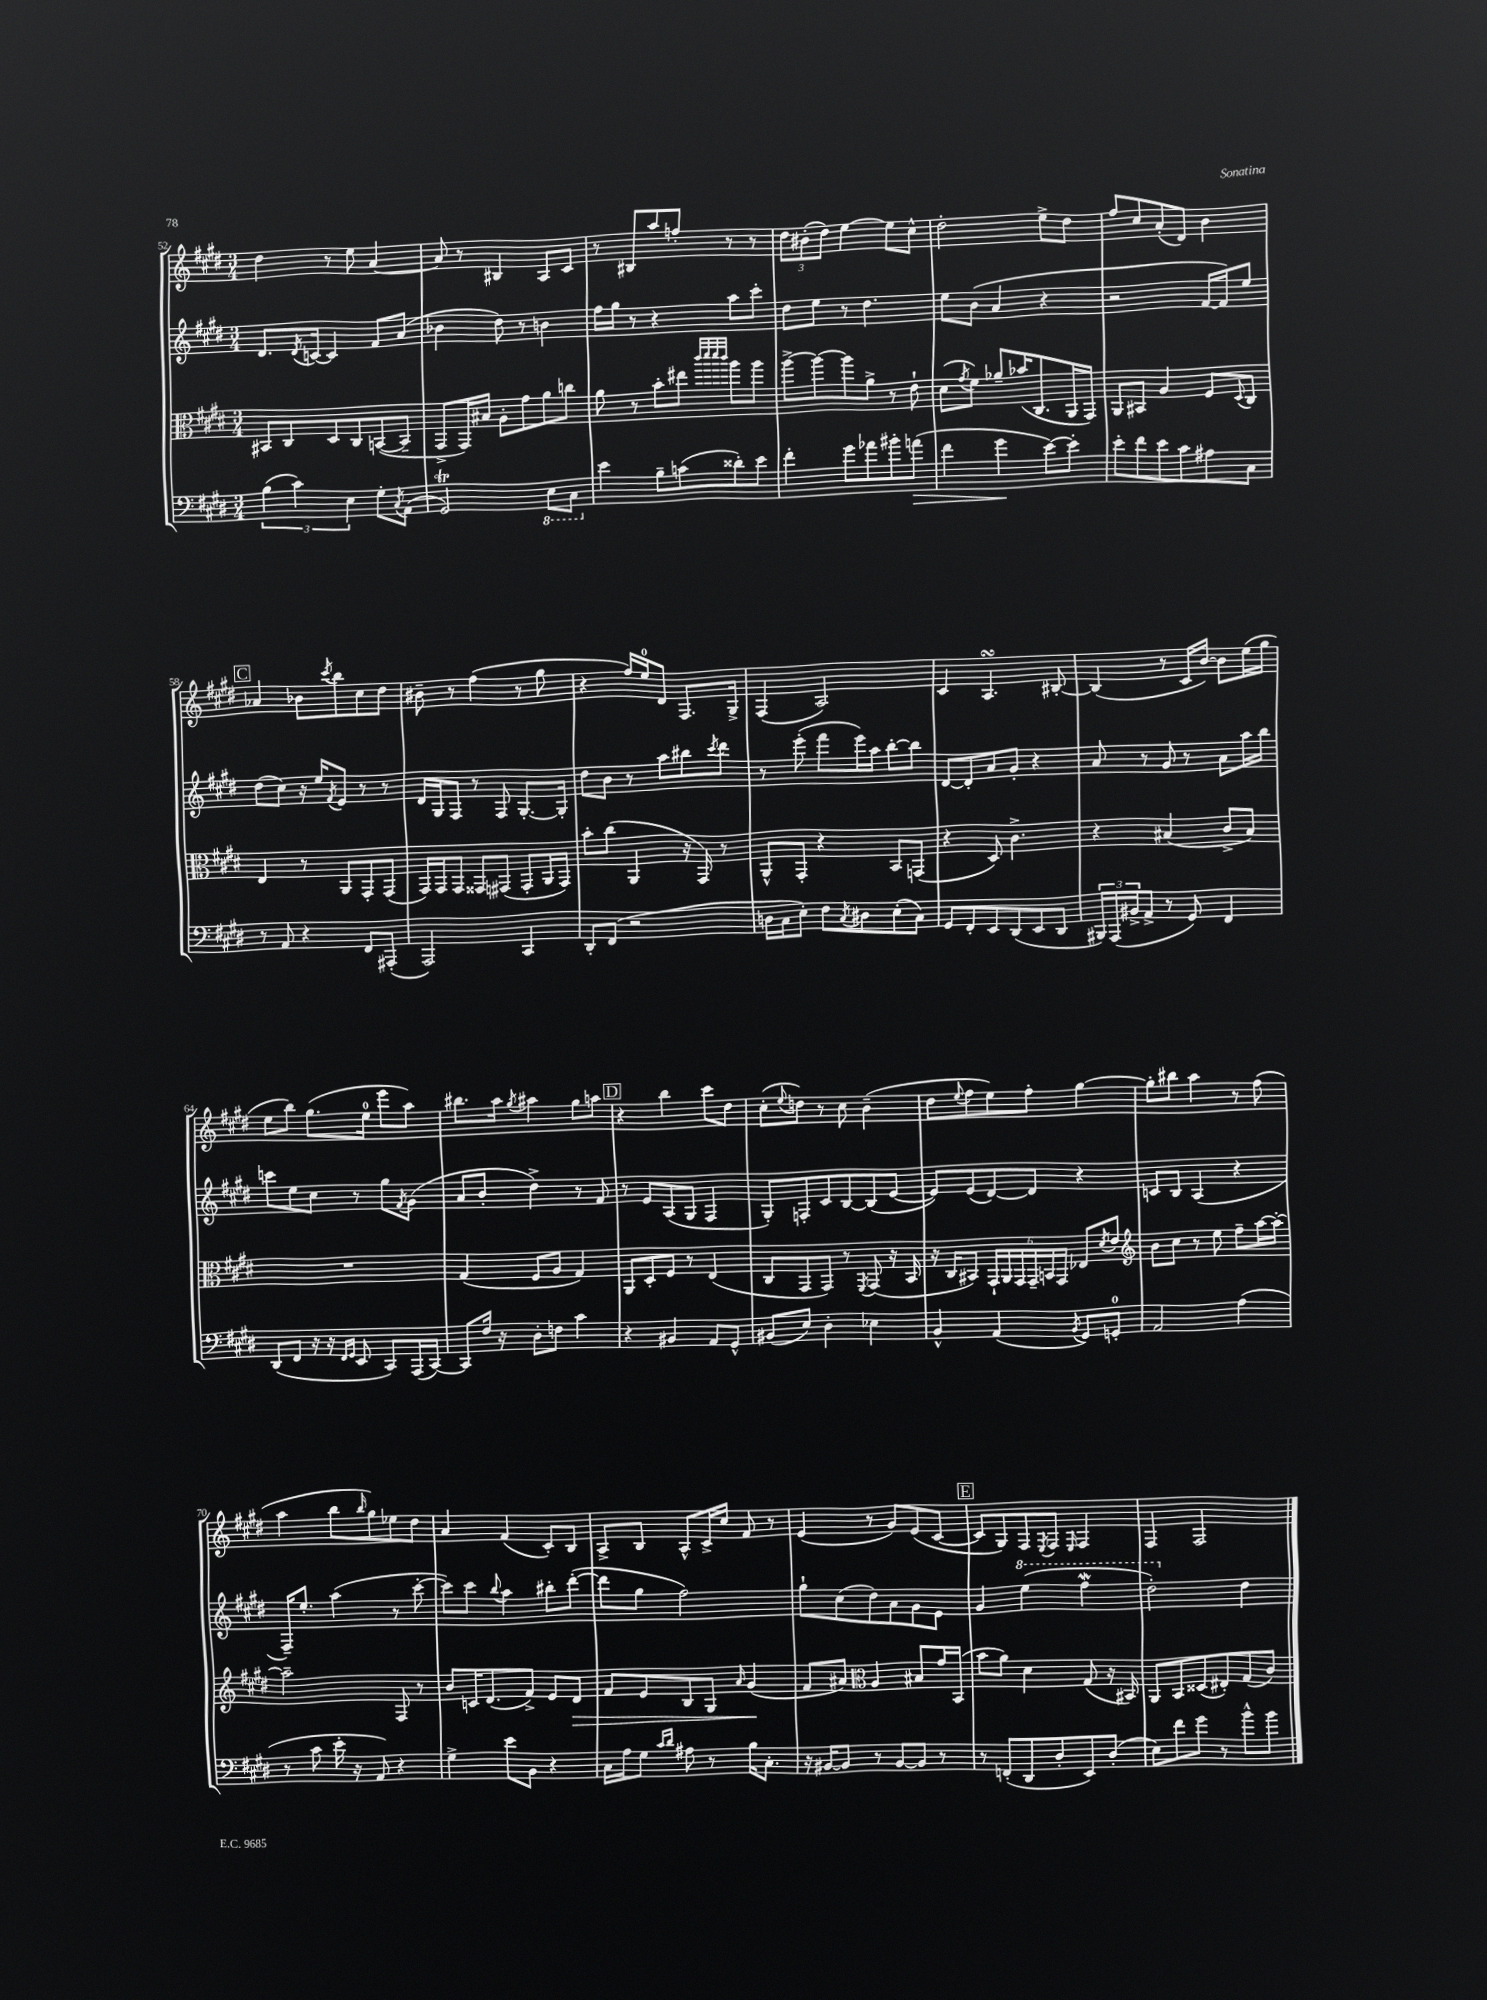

**kern	**kern	**kern	**kern
*staff4	*staff3	*staff2	*staff1
*clefF4	*clefC3	*clefG2	*clefG2
*k[f#c#g#d#]	*k[f#c#g#d#]	*k[f#c#g#d#]	*k[f#c#g#d#]
*M3/4	*M3/4	*M3/4	*M3/4
(6B	8BB#	8.d#	4dd#
.	8C#	.	.
6c#)	.	.	.
.	.	8qd#	.
.	.	[16c	.
.	8D#	4c]	8r
6E	.	.	.
.	8C#	.	8ee
8G#'	([8BB	8f#	[4a
8qC#	.	.	.
(8AA	8BB~]	(8a	.
=	=	=	=
2GG#)	8GG#^	4b-	8a]
.	16GG#)	.	8r
.	16B#	.	.
.	8A'	8dd#)	4B#
.	8g#	8r	.
8EE	8a	4b	8A
8CC#	8cc	.	8c#
=	=	=	=
4e	8a	16ff#	8r
.	.	16gg#	.
.	8r	8r	8B#
8B~	8b'	4r	8aa
(8c	8ee#	.	8ff'
.	32qqccc#	.	.
.	32qqddd#	.	.
.	32qqddd#	.	.
.	32qqccc#	.	.
8d##')	8aa	8aa	8r
8e	8aa	8ccc#'	8r
=	=	=	=
4f#'	[8aa^	8dd#	12dd#
.	.	.	(12b#'
.	8aa_	8ee	.
.	.	.	12dd#)
8g#	8aa]	8r	[4ee
8a-	8a^	4.dd#	.
8b#'	8r	.	8ee]
(8a	8e`	.	8cc#^^
=	=	=	=
4f#	(8d#	8ee	2dd#'
.	8qg#	.	.
.	8f#)	(8b	.
4g#	8a-~	4a	.
.	(16b-	.	.
.	8.C#	.	.
[8e)	.	4r	8ee^
8e']	16AA	.	8dd#
.	16GG#)	.	.
=	=	=	=
8e'	8AA	2r	8ff#
8f#	8BB#	.	8cc#
8e	4A	.	(8a'
8c#	.	.	8d#)
8A#	8F#	[16f#	4b
.	.	16f#])	.
.	8qqD#	.	.
8C#	8C#	8ee	.
=	=	=	=
8r	4E	(8dd#	4a-
8AA	.	8cc#)	.
4r	8r	16r	8b-
.	.	16ee	.
.	.	8qf#	8qccc#
.	8AA	8e	8bb
8FF#	8GG#'	8r	8cc#
(8AAA#'	(8GG#	8r	8dd#
=	=	=	=
2AAA)	16GG#)	16d#	8b#~
.	16GG#	16G#	.
.	8GG#	8F#	8r
.	8GG##	8r	(4ff#
.	(8GG#	8F#	.
4CC#	8GG#'	[8.G#'	8r
.	16AA	.	8gg#
.	16GG#)	16G#']	.
=	=	=	=
8DD#'	8b'	8dd#	4r
(8FF#	(8cc#	8b	.
2r	4AA	8r	16ff#)
.	.	.	16ee
.	.	8aa	8d#
.	16r	8bb#	8.F#
.	16GG#)	.	.
.	.	8qccc#	.
.	8r	8ddd#	.
.	.	.	16G#^
=	=	=	=
16D	8AA^^	8r	(4F#
16C#	.	.	.
8E')	8GG#'	(8eee'	.
8F#	4r	8fff#	2A)
8qC#	.	.	.
8D#	.	16eee)	.
.	.	16aa	.
(8E'	8BB	[8bb'	.
8C#)	(8GG	8bb]	.
=	=	=	=
8GG#	4r	[8d#	4c#
8FF#'	.	8d#']	.
8EE	8D#)	8a	4.A
(8DD#	4.c#^	8g#'	.
8EE	.	4r	.
8DD#	.	.	[8B#'
=	=	=	=
24BBB#)	4r	8a	(4B#]
(24AAA	.	.	.
24BB#^	.	.	.
8AA^	.	8r	.
8r	(4B#	8g#	8r
8GG#)	.	8r	16c#
.	.	.	[16b)
4FF#	8c#^	8a	8b]
.	8B#)	16aa	(16ee
.	.	16bb	16gg#
=	=	=	=
(8DD#	2.r	8ccc	8ee
8FF#	.	8ee	8bb)
16r	.	8cc#	(8.gg#
16r	.	.	.
16qqFF#	.	.	.
16qqGG#	.	.	.
8EE	.	8r	.
.	.	.	16ee
8CC#)	.	8gg#	8eee
.	.	8qf#	.
(16AAA	.	(8g#	8aa)
[16CC#)	.	.	.
=	=	=	=
8CC#]	(4G#	8a	8.bb#
16F#	.	8b'	.
16r	.	.	16aa
.	.	.	8qgg#
8D#'	8F#	4dd#^)	4aa#
8F	8A	.	.
4c#	4G#)	8r	8gg#
.	.	8f#	8aa
=	=	=	=
4r	8AA	8r	4r
.	8D#'	8e	.
4BB#	8F#	(8A	4bb
.	8r	8G#	.
8AA	(4E	4F#	8ccc#
8GG#^^	.	.	8dd#
=	=	=	=
(8BB#	8C#	8G#')	(8cc#'
.	.	.	8qqee
8E)	8GG#	8F'	8dd)
4D#'	8GG#)	8c#	8r
.	8r	[8B	8cc#
.	8qFF#	.	.
4E-	(8GG#	(8B]	(4b~
.	16r	[8e	.
.	16BB	.	.
=	=	=	=
4BB^^	16r	8e])	8dd#
.	16C#	.	.
.	.	.	8qqee
.	8BB#)	(8e	8ff#
(4AA	24GG#`	[8d#)	8ee)
.	24AA	.	.
.	24GG#	.	.
.	24GG#~	8d#]	8ff#'
.	24BB	.	.
.	24GG#	.	.
8qBB	.	.	.
8GG#)	8E-	4r	[4gg#
.	8qd#	.	.
8GG'	8e	.	.
=	=	=	=
*	*clefG2	*	*
2AA	8b	8c	8gg#']
.	8cc#	8B	8bb#
.	8r	(4A	4aa
.	8ee	.	.
(4A	8ff#~	4r	8r
.	[16aa	.	(8ff#
.	16aa'_	.	.
=	=	=	=
8r	2aa~]	16F#~)	4aa
.	.	8.ee'	.
8c#	.	.	.
16e'	.	(4aa	8bb
16r	.	.	.
.	.	.	16qqbb
8AA)	.	.	8gg#)
4r	8F#	8r	8ee-
.	8r	[8ccc#'	8dd#
=	=	=	=
4G#^	8b	8ccc#])	4a
.	16c	8ccc#	.
.	(8.d#	.	.
.	.	8qqbb	.
8e	.	4aa	(4f#
8BB	8f#^)	.	.
4r	8e	8bb#'	8c#')
.	8d#	([8ddd#'	8B
=	=	=	=
16C#	8f#	8ddd#]	8A^
16A	.	.	.
8G#	8e	8gg#	8B
16qqc#	.	.	.
16qqd#	.	.	.
8A#	8B	2ff#)	8A^^
8r	8G#	.	16c#^
.	.	.	16cc#
.	16qqa	.	.
16B	(4g#	.	8f#
8.C#'	.	.	.
.	.	.	8r
=	=	=	=
16r	8f#	8gg#`	(4e
[16BB#	.	.	.
8BB#]	8a#)	(8cc#	.
*	*clefC3	*	*
8r	4A	8dd#)	8r
[8BB#	.	8a	8g#)
8BB#]	8B#	8g#	(8e
8r	16g#	8e	[8c#
.	(16BB	.	.
=	=	=	=
8r	8b	4g#	8c#]
(8FF'	8a)	.	8G#)
8DD#	4d#	(4eee	8F#
.	.	.	8qE
8D#'	.	.	8F#
.	.	.	16qqE
8EE)	(8G#	4fff#	4F#
(8D#'	16r	.	.
.	16BB#)	.	.
=	=	=	=
8E)	8AA	2ddd#')	4F#
8f#	8BB	.	.
8g#	(8D##	.	2F#
8r	8E#')	.	.
8b^^	(8G#	4dd#	.
8b	8c#)	.	.
==	==	==	==
*-	*-	*-	*-
